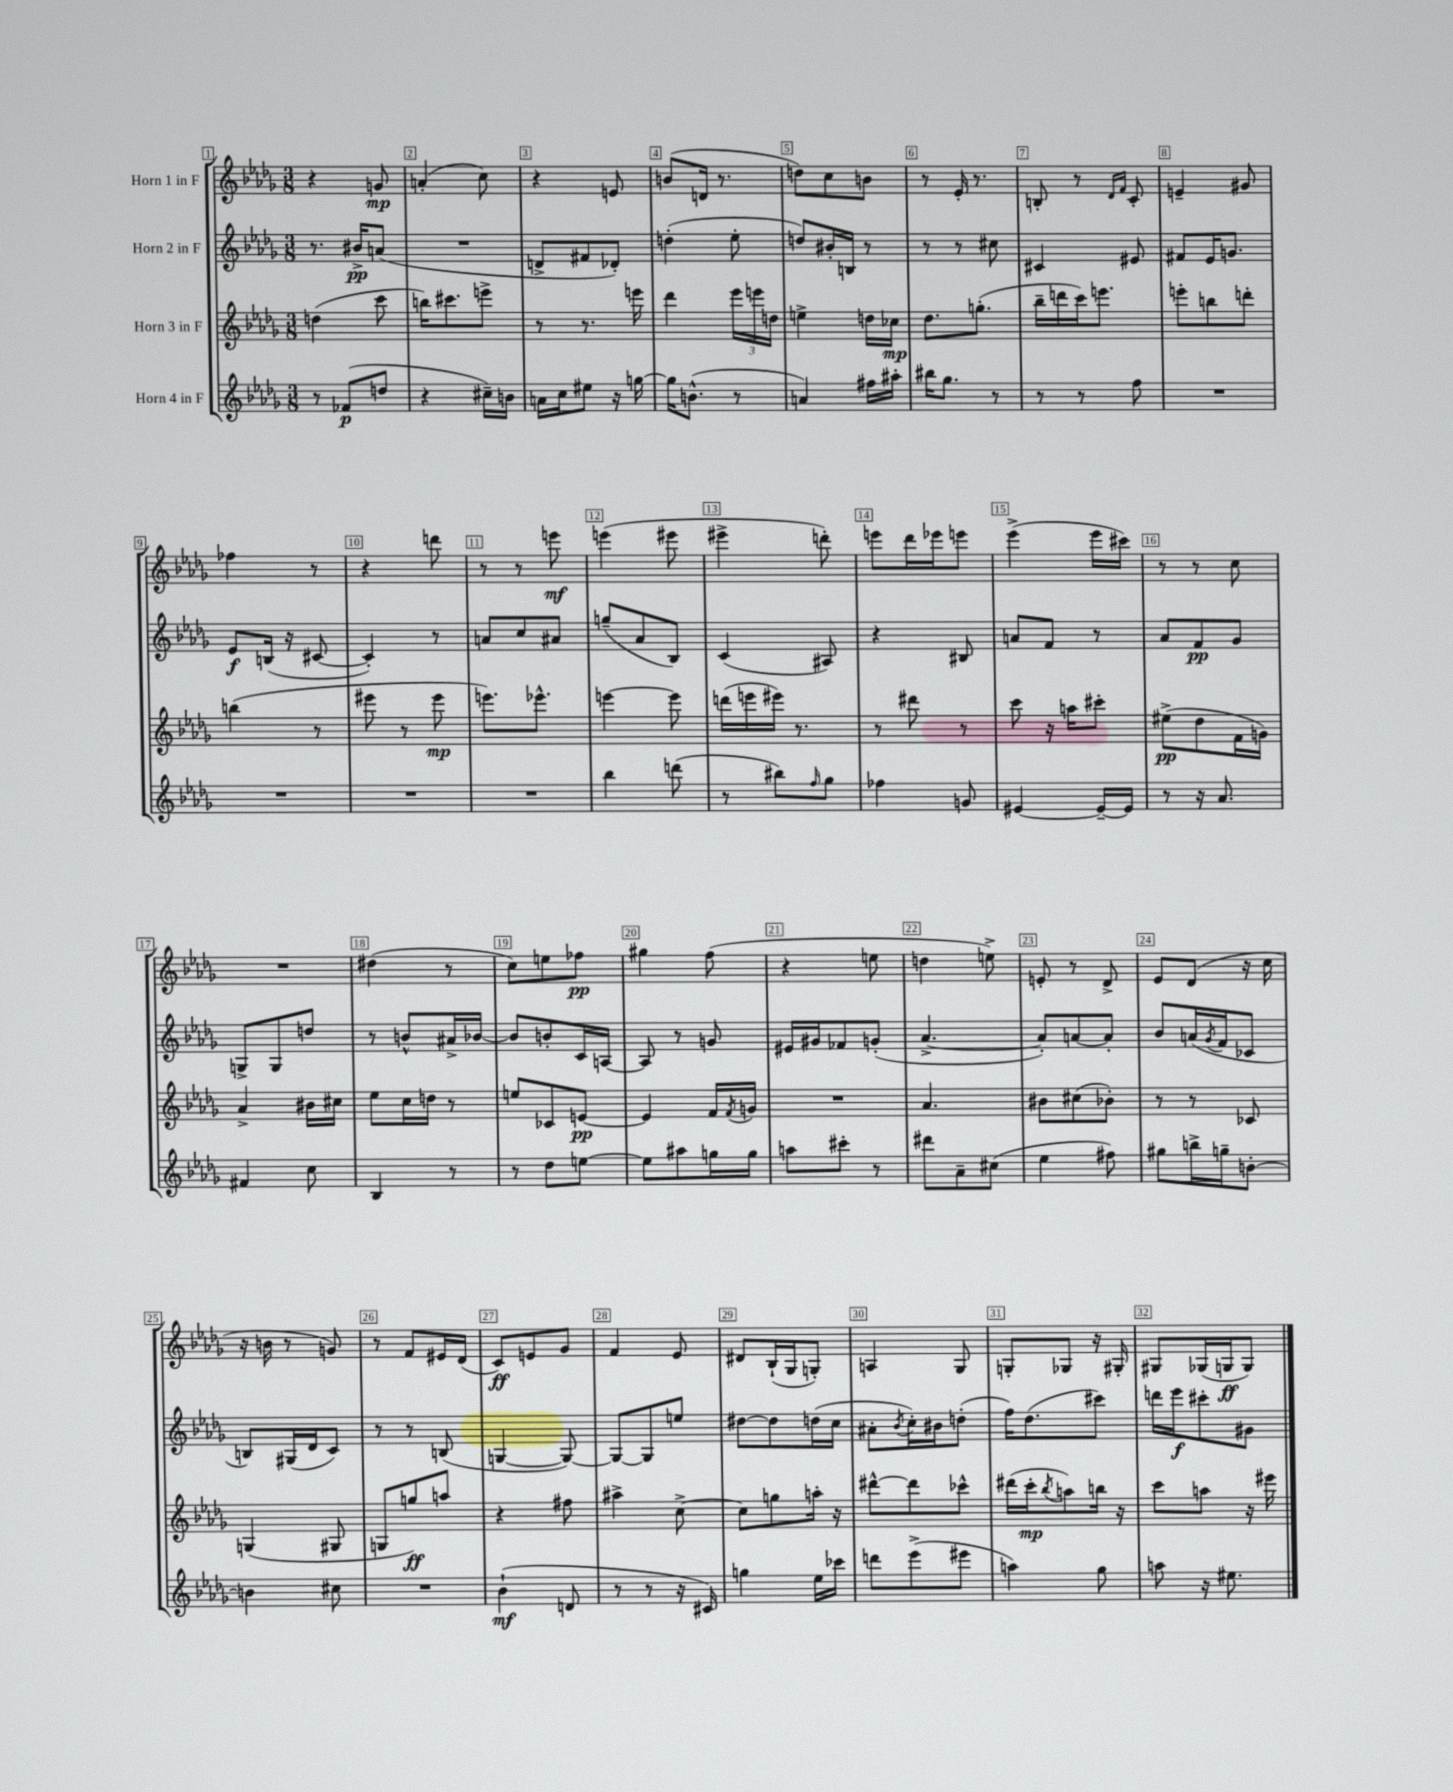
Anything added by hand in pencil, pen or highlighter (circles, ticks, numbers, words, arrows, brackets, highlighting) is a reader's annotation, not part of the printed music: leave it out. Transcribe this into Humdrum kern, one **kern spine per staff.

**kern	**dynam	**kern	**dynam	**kern	**dynam	**kern	**dynam
*part4	*part4	*part3	*part3	*part2	*part2	*part1	*part1
*staff4	*staff4	*staff3	*staff3	*staff2	*staff2	*staff1	*staff1
*I"Horn 4 in F	*	*I"Horn 3 in F	*	*I"Horn 2 in F	*	*I"Horn 1 in F	*
*clefG2	*	*clefG2	*	*clefG2	*	*clefG2	*
*k[b-e-a-d-g-]	*	*k[b-e-a-d-g-]	*	*k[b-e-a-d-g-]	*	*k[b-e-a-d-g-]	*
*M3/8	*	*M3/8	*	*M3/8	*	*M3/8	*
=1	=1	=1	=1	=1	=1	=1	=1
8r	.	(4ddn\	.	8.r	.	4r	.
(8f-X/L	p	.	.	.	.	.	.
.	.	.	.	16b#X^/KL	pp	.	.
8ddn/J	.	8ccc\	.	(8an/J	.	8gn/	mp
=2	=2	=2	=2	=2	=2	=2	=2
4r	.	16bbn\KL)	.	4.r	.	(4an'/	.
.	.	8.ccc#X\	.	.	.	.	.
16cc#X~\LL)	.	8eeen^\J	.	.	.	8cc\)	.
16bn\JJ	.	.	.	.	.	.	.
=3	=3	=3	=3	=3	=3	=3	=3
16an\LL	.	8r	.	8dn^/L	.	4r	.
16cc\J	.	.	.	.	.	.	.
8ee#X\J	.	8.r	.	8f#X/	.	.	.
16r	.	.	.	8d-X'/J)	.	8en/	.
[16ggn\	.	16eeen\	.	.	.	.	.
=4	=4	=4	=4	=4	=4	=4	=4
16gg\KL]	.	4ddd-\	.	(4ddn'\	.	(8bn/L	.
(8.bn^^\J	.	.	.	.	.	.	.
.	.	.	.	.	.	16dn/Jk	.
.	.	.	.	.	.	8.r	.
8r	.	24eee-\LL	.	8ee-'\	.	.	.
.	.	24eeen\	.	.	.	.	.
.	.	24ddn\JJ	.	.	.	.	.
=5	=5	=5	=5	=5	=5	=5	=5
4an/)	.	4een^\	.	8ddn/L)	.	8ddn\L)	.
.	.	.	.	16b#X'/L	.	8cc\	.
.	.	.	.	16Bn/JJ	.	.	.
16ff#X\LL	.	16ddn\LL	.	8r	.	8bn\J	.
16aa#X'\JJ	.	16cc-X\JJ	mp	.	.	.	.
=6	=6	=6	=6	=6	=6	=6	=6
16bb#X\KL	.	8.dd-\L	.	8r	.	8r	.
8.gg-\J	.	.	.	.	.	.	.
.	.	.	.	8r	.	16e-'/	.
.	.	(8.ggn'\J	.	.	.	8.r	.
8r	.	.	.	8cc#X\	.	.	.
=7	=7	=7	=7	=7	=7	=7	=7
8r	.	16bb-~\LL	.	4c#X/	.	8Bn'/	.
.	.	16dddn\	.	.	.	.	.
8r	.	16ccc\J)	.	.	.	8r	.
.	.	8.eeen\J	.	.	.	.	.
.	.	.	.	.	.	16qqd-/LL	.
.	.	.	.	.	.	16qqf/JJ	.
8ff\	.	.	.	8e#X/	.	8c'/	.
=8	=8	=8	=8	=8	=8	=8	=8
4.r	.	8eeen'\L	.	8f#X/L	.	4en~/	.
.	.	8bbn\	.	16e-/K	.	.	.
.	.	.	.	8.gn/J	.	.	.
.	.	8dddn'\J	.	.	.	8g#X/	.
!!LO:LB:g=z
=9	=9	=9	=9	=9	=9	=9	=9
4.r	.	(4bbn\	.	8e-/L	f	4ff-X\	.
.	.	.	.	(16Bn/Jk	.	.	.
.	.	.	.	16r	.	.	.
.	.	8r	.	[8c#X/	.	8r	.
=10	=10	=10	=10	=10	=10	=10	=10
4.r	.	8eee#X\	.	4c#'/])	.	4r	.
.	.	8r	.	.	.	.	.
.	.	8eee#\	mp	8r	.	8dddn\	.
=11	=11	=11	=11	=11	=11	=11	=11
4.r	.	8.eeen\L)	.	8an/L	.	8r	.
.	.	.	.	8cc/	.	8r	.
.	.	8.eee-X^^\J	.	.	.	.	.
.	.	.	.	8a#X/J	.	8eeen\	mf
=12	=12	=12	=12	=12	=12	=12	=12
4bb-\	.	[4eeen\	.	(8ggn~/L	.	(4eeen\	.
.	.	.	.	8a-/	.	.	.
(8dddn\	.	8eee\]	.	8B-/J)	.	8eee#X\	.
=13	=13	=13	=13	=13	=13	=13	=13
8r	.	(16dddn\LL	.	(4c/	.	4eee#X^\	.
.	.	16eeen\	.	.	.	.	.
8bb#X\L)	.	16eee#X\JJ)	.	.	.	.	.
.	.	8.r	.	.	.	.	.
16qqff/	.	.	.	.	.	.	.
8gg-\J	.	.	.	8A#X/)	.	8dddn'\)	.
=14	=14	=14	=14	=14	=14	=14	=14
4ff-X\	.	8r	.	4r	.	8eeen\L	.
.	.	8ddd#X\	.	.	.	16ddd-\L	.
.	.	.	.	.	.	16eee-X\J	.
8gn/	.	8r	.	8B#X/	.	8eeen\J	.
=15	=15	=15	=15	=15	=15	=15	=15
[4e#X/	.	8ccc\	.	8an/L	.	(4eee-^\	.
.	.	16r	.	8f/J	.	.	.
.	.	16aan\KL	.	.	.	.	.
16e#~/LL_	.	8ccc#X'\J	.	8r	.	16eee-\LL	.
16e#/JJ]	.	.	.	.	.	16ccc#X\JJ)	.
=16	=16	=16	=16	=16	=16	=16	=16
8r	.	(8ee#X^\L	pp	8a-/L	.	8r	.
16r	.	8dd-\	.	8f/	pp	8r	.
8.a-/	.	.	.	.	.	.	.
.	.	16f\L	.	8g-/J	.	8cc\	.
.	.	16gn\JJ)	.	.	.	.	.
!!LO:LB:g=z
=17	=17	=17	=17	=17	=17	=17	=17
4f#X/	.	4a-^/	.	8Gn^/L	.	4.r	.
.	.	.	.	8G/	.	.	.
8cc\	.	16b#X\LL	.	8ddn/J	.	.	.
.	.	16cc#X\JJ	.	.	.	.	.
=18	=18	=18	=18	=18	=18	=18	=18
4B-/	.	8ee-\L	.	8r	.	(4dd#X\	.
.	.	16cc\L	.	8bn^^/L	.	.	.
.	.	16ddn\JJ	.	.	.	.	.
8r	.	8r	.	16a#X^/L	.	8r	.
.	.	.	.	[16b-X/JJ	.	.	.
=19	=19	=19	=19	=19	=19	=19	=19
8r	.	8een/L	.	8b-/L]	.	8cc\L)	.
8dd-\L	.	8c-X/	.	8bn'/	.	8een\	.
[8een\J	.	[8en/J	pp	16c/L	.	8ff-X\J	pp
.	.	.	.	[16An/JJ	.	.	.
=20	=20	=20	=20	=20	=20	=20	=20
8ee\L]	.	4e/]	.	8A/]	.	4gg#X\	.
8aa#X\	.	.	.	8r	.	.	.
16ggn\L	.	16f/LL	.	8gn/	.	(8ff\	.
.	.	8qf/	.	.	.	.	.
16gg\JJ	.	16gn/JJ	.	.	.	.	.
=21	=21	=21	=21	=21	=21	=21	=21
8aan\L	.	4.r	.	16e#X/LL	.	4r	.
.	.	.	.	16g#X/J	.	.	.
8ccc#X'\J	.	.	.	8f-X/	.	.	.
8r	.	.	.	(8gn'/J	.	8een\	.
=22	=22	=22	=22	=22	=22	=22	=22
8ddd#X\L	.	4.a-/	.	[4.a-^/	.	4ddn\	.
8a-~\	.	.	.	.	.	.	.
(8cc#X\J	.	.	.	.	.	8een^\)	.
=23	=23	=23	=23	=23	=23	=23	=23
4ee-\	.	8b#X\L	.	8a-'/L])	.	8en'/	.
.	.	(8cc#X\	.	[8an/	.	8r	.
8ff#X\)	.	8b-X'\J)	.	8a'/J]	.	8d-^/	.
=24	=24	=24	=24	=24	=24	=24	=24
8gg#X\L	.	8r	.	8b-/L	.	8e-/L	.
16bbn^\L	.	8r	.	(16an/L	.	(8d-/J	.
.	.	.	.	8qg-/	.	.	.
16ggn~\J	.	.	.	16f/J	.	.	.
[8bn'\J	.	8c-X/	.	8c-X/J	.	16r	.
.	.	.	.	.	.	16cc\	.
!!LO:LB:g=z
=25	=25	=25	=25	=25	=25	=25	=25
4bn\]	.	(4Gn/	.	8Bn/L)	.	16r	.
.	.	.	.	.	.	16bn\	.
.	.	.	.	(16G#X/L	.	8r	.
.	.	.	.	16d-/J	.	.	.
8cc#X\	.	8G#X/	.	8c/J)	.	8gn/)	.
=26	=26	=26	=26	=26	=26	=26	=26
4.r	.	8Gn/L	.	8r	.	8r	.
.	.	8ggn/)	ff	8r	.	8f/L	.
.	.	8aan/J	.	(8Bn/	.	16e#X/L	.
.	.	.	.	.	.	(16d-/JJ	.
=27	=27	=27	=27	=27	=27	=27	=27
(4b-`\	mf	4r	.	[4Gn/	.	8c/L)	ff
.	.	.	.	.	.	8en/	.
8dn/	.	8ff#X\	.	8G/_)	.	8g-/J	.
=28	=28	=28	=28	=28	=28	=28	=28
8r	.	4aa#X^\	.	8G/L_	.	4f/	.
8r	.	.	.	8G/]	.	.	.
16r	.	[8cc^\	.	8een/J	.	8e-/	.
16c#X/)	.	.	.	.	.	.	.
=29	=29	=29	=29	=29	=29	=29	=29
4ggn\	.	8cc\L]	.	[8dd#X\L	.	8d#X/L	.
.	.	8ggn\	.	8dd#\]	.	(16B-`/L	.
.	.	.	.	.	.	16G-/J	.
16ee-\LL	.	16aan'\Jk	.	(16ddn\L	.	8Gn'/J)	.
16ccc-X\JJ	.	16r	.	16cc\JJ	.	.	.
=30	=30	=30	=30	=30	=30	=30	=30
8dddn\L	.	[8ddd#X^^\L	.	8a#X'\L	.	4An/	.
.	.	.	.	8qb-/	.	.	.
(8eee-^\	.	8ddd#\]	.	16cc'\L)	.	.	.
.	.	.	.	16b#X\J	.	.	.
8eee#X\J	.	8ccc-X^^\J	.	(8ddn'\J	.	8G-/	.
=31	=31	=31	=31	=31	=31	=31	=31
4aan\)	.	(16ddd#X\LL	.	16ff\KL)	.	8Gn'/L	.
.	.	16ccc'\J	mp	(8.dd-\	.	.	.
.	.	8qbb-/	.	.	.	.	.
.	.	8aan\)	.	.	.	8G-X/J	.
8gg-\	.	16bbn\Jk	.	8ccc#X\J)	.	16r	.
.	.	16r	.	.	.	16G#X'/	.
=32	=32	=32	=32	=32	=32	=32	=32
8aan\	.	8ccc\L	.	16dddn\LL	.	8G#X/L	.
.	.	.	.	16eee-\J	f	.	.
16r	.	8aan\J	.	8ccc#X'\	.	(16G-X/L	.
8.ee#X\	.	.	.	.	.	16Gn/J	ff
.	.	16r	.	8g#X\J	.	8G/J)	.
.	.	16eee#X\	.	.	.	.	.
==	==	==	==	==	==	==	==
*-	*-	*-	*-	*-	*-	*-	*-
